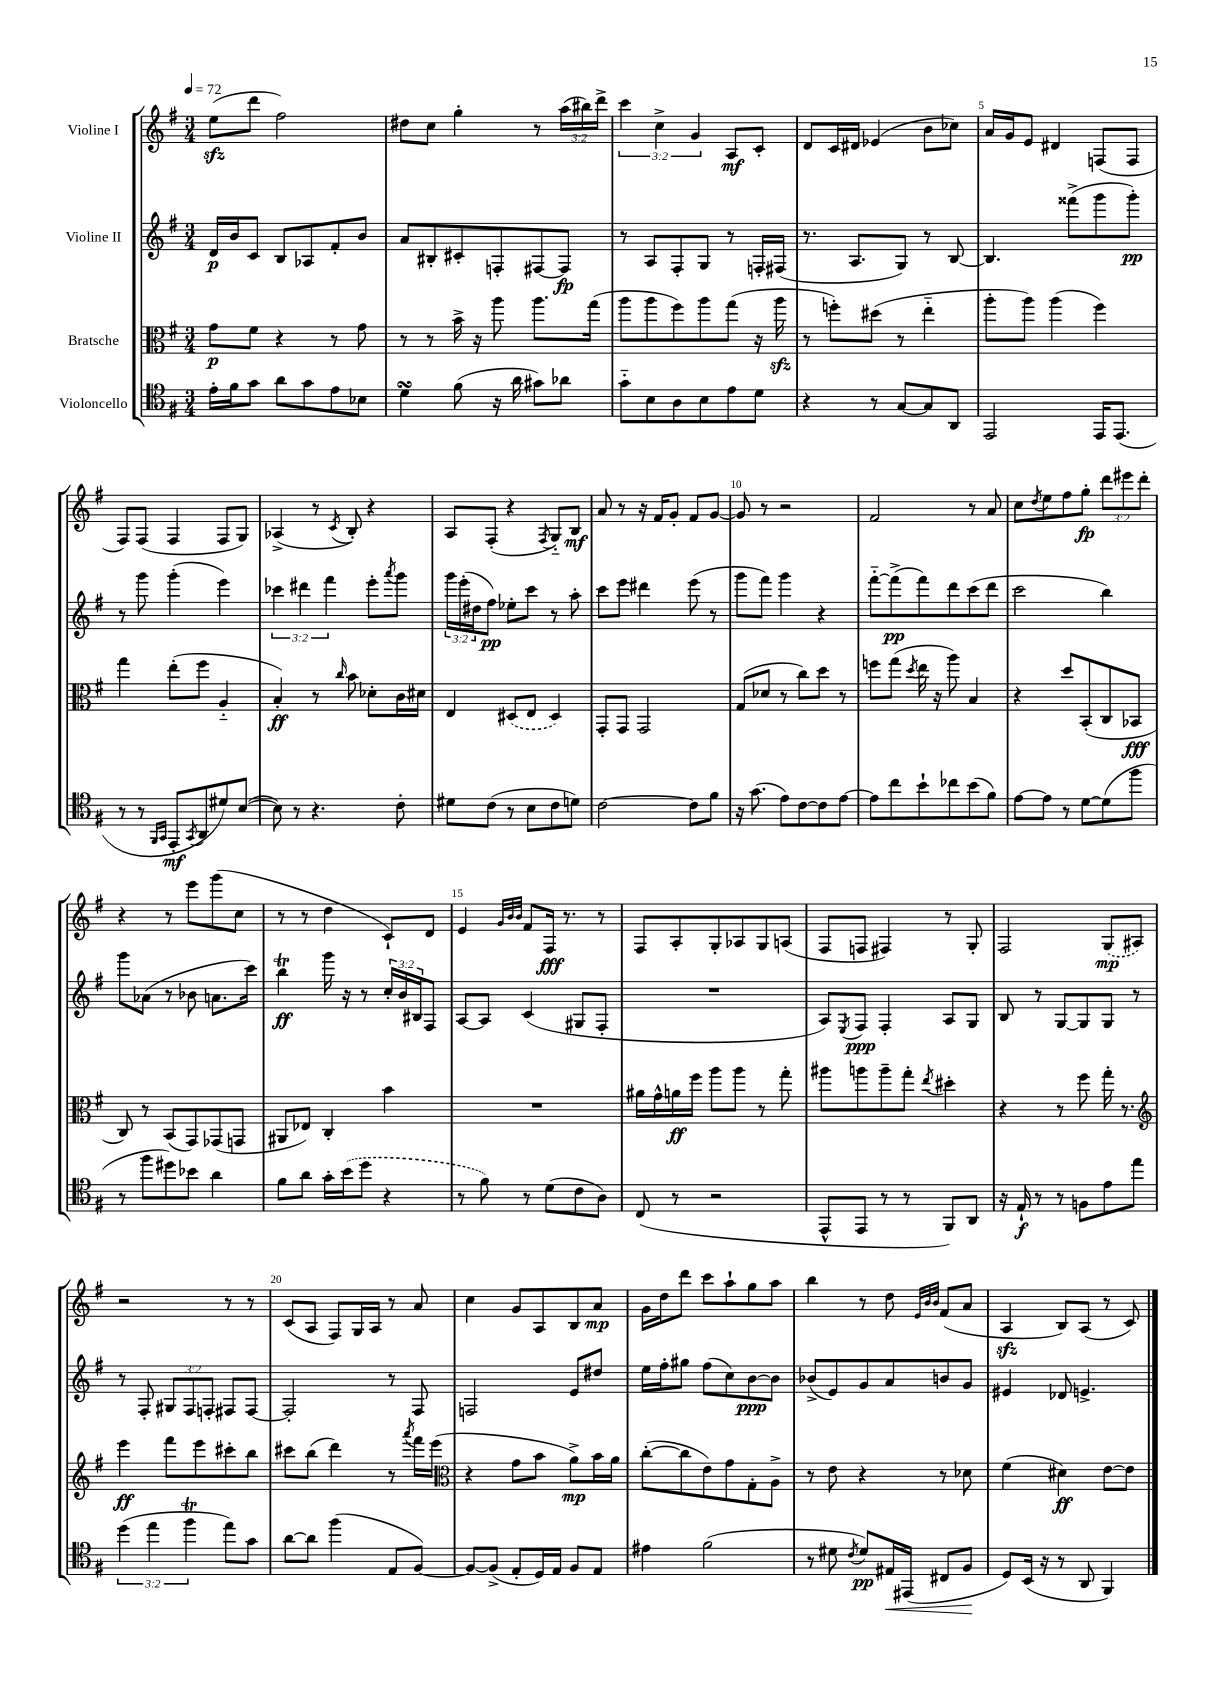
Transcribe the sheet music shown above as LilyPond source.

<<
\new StaffGroup <<
\new Staff = "s0" \with { instrumentName = "Violine I" } {
    \clef treble \key g \major \numericTimeSignature \time 3/4 \override Staff.TupletNumber.text = #tuplet-number::calc-fraction-text \tempo 4 = 72
    e''8\sfz( d'''8 fis''2) |
    dis''8 c''8 g''4-. r8 \tuplet 3/2 { a''16( bis''16) d'''16-> } |
    \tuplet 3/2 { c'''4 c''4-> g'4 } a8\mf c'8-. |
    d'8 c'16 dis'16 ees'4( b'8 ces''8) |
    a'16 g'16 e'8 dis'4 f8( f8 |
    fis8) fis8( fis4 fis8 g8) |
    aes4->( r8 \acciaccatura { c'8 } b8-.) r4 |
    a8 fis8-.( r4 \acciaccatura { fis8 } g8-_) b8\mf |
    a'8 r8 r16 fis'16 g'8-. fis'8 g'8~ |
    g'8 r8 r2 |
    fis'2 r8 a'8 |
    c''8 \acciaccatura { d''8 } e''8 fis''8 g''8-.\fp \tuplet 3/2 { d'''8 eis'''8 d'''8-. } |
    r4 r8 e'''8 g'''8( c''8 |
    r8 r8 d''4 c'8-!) d'8 |
    e'4 \grace { g'32 b'32 b'32 } fis'8 fis16\fff r8. r8 |
    fis8 a8-. g8-. aes8 g8 a8( |
    fis8 f8 fis4) r8 g8-. |
    fis2 \once \slurDashed g8\mp( ais8) |
    r2 r8 r8 |
    c'8( a8 fis8) g16 a16 r8 a'8 |
    c''4 g'8 a8 b8 a'8\mp |
    g'16 d''16 d'''8 c'''8 a''8-! g''8 a''8 |
    b''4 r8 d''8 \grace { e'32 b'32 b'32 } fis'8( a'8 |
    a4\sfz b8) a8( r8 c'8) \bar "|." |
}
\new Staff = "s1" \with { instrumentName = "Violine II" } {
    \clef treble \key g \major \numericTimeSignature \time 3/4 \override Staff.TupletNumber.text = #tuplet-number::calc-fraction-text
    d'16\p b'16 c'8 b8 aes8 fis'8-. b'8 |
    a'8 bis8-. cis'8-. f8-. fis8~ fis8\fp |
    r8 a8 fis8-. g8 r8 f16-. fis16( |
    r8. a8. g8) r8 b8~ |
    b4. fisis'''8->( g'''8 g'''8-.\pp) |
    r8 g'''8 g'''4-.( e'''4) |
    \tuplet 3/2 { ces'''4 dis'''4 fis'''4 } e'''8-. \acciaccatura { a'''8 } g'''8 |
    \tuplet 3/2 { g'''16 e'''16-.( dis''16 } fis''8\pp) ees''8-. c'''8 r8 a''8-. |
    c'''8 e'''8 dis'''4 e'''8( r8 |
    g'''8 fis'''8) g'''4 r4 |
    fis'''8~-_ fis'''8->\pp( fis'''8) d'''8 c'''8( d'''8 |
    c'''2 b''4) |
    g'''8 aes'8( r8 bes'8 a'8. c'''16) |
    b''4\trill\ff g'''16 r16 r8 \tuplet 3/2 { c''16-. b'16 bis16 } fis8 |
    a8~ a8 c'4( gis8 fis8-. |
    R2. |
    a8) \acciaccatura { e8 } fis8\ppp fis4-. a8 g8 |
    b8 r8 g8~ g8 g8 r8 |
    r8 fis8-. \tuplet 3/2 { gis8 fis8 f8-. } fis8 fis8~ |
    fis2-. r8 fis8 |
    f2 e'8 dis''8 |
    e''16 fis''16-. gis''8 fis''8( c''8) b'8~\ppp b'8 |
    bes'8->( e'8) g'8 a'8 b'8 g'8 |
    eis'4 des'8 e'4.-> \bar "|." |
}
\new Staff = "s2" \with { instrumentName = "Bratsche" } {
    \clef alto \key g \major \numericTimeSignature \time 3/4
    g'8\p fis'8 r4 r8 g'8 |
    r8 r8 b'16-> r16 a''8 a''8. g''16( |
    a''8 a''8 fis''8) a''8 g''8( r16 a''16\sfz |
    r8 f''8-.) dis''8( r8 e''4-_ |
    a''8-. a''8) a''4( fis''4) |
    g''4 e''8-.( fis''8 a4-_ |
    b4-.\ff) r8 \grace { c''16 } b'8 des'8-. c'16 dis'16 |
    e4 \once \slurDashed dis8( e8 dis4) |
    g,8-. g,8 g,2 |
    g8( des'8 r8 c''8) d''8 r8 |
    f''8 g''8( \acciaccatura { d''8 } e''16 r16 a''8) b4 |
    r4 d''8 b,8-.( c8 bes,8\fff |
    c8) r8 b,8( g,8) ges,8( g,8 |
    ais,8 ees8) c4-. b'4 |
    R2. |
    ais'16 g'16-^ a'16\ff fis''16 a''8 a''8 r8 g''8-. |
    ais''8 a''8 a''8-- g''8-. \acciaccatura { e''8 } dis''4-. |
    r4 r8 fis''8 g''16-. r8. |
    \clef treble e'''4\ff fis'''8 e'''8 cis'''8-. b''8 |
    cis'''8 b''8( d'''4) r8 \acciaccatura { a'''8 } fis'''16 e'''16( |
    \clef alto r4 g'8 b'8 a'8->\mp) b'16 a'16 |
    c''8~-.( c''8 e'8) g'8 g8-. a8-> |
    r8 e'8 r4 r8 des'8 |
    fis'4( dis'4\ff) e'8~ e'8 \bar "|." |
}
\new Staff = "s3" \with { instrumentName = "Violoncello" } {
    \clef tenor \key g \major \numericTimeSignature \time 3/4 \override Staff.TupletNumber.text = #tuplet-number::calc-fraction-text
    e'16-. fis'16 g'8 a'8 g'8 e'8 bes8 |
    d'4\turn fis'8( r16 a'16 gis'8) aes'8 |
    g'8-_ b8 a8 b8 e'8 d'8 |
    r4 r8 g8~ g8 a,8 |
    e,2 e,16 e,8.( |
    r8 r8 \grace { fis,16 g,16 } e,8-.\mf \acciaccatura { g,8 } a,8 dis'8) b8~( |
    b8) r8 r4. c'8-. |
    dis'8 c'8( r8 b8 c'8 d'8) |
    c'2~ c'8 fis'8 |
    r16 g'8.( e'8) c'8~ c'8 e'8~ |
    e'8 c''8 b'8-! ces''8 b'8( fis'8) |
    e'8~ e'8 r8 d'8~ d'8( fis''8 |
    r8 fis''8 dis''8) bes'8 a'4 |
    fis'8 a'8 g'16-. \once \slurDashed b'16( d''8 r4 |
    r8 fis'8) r8 d'8( c'8 a8) |
    c8( r8 r2 |
    e,8-^ e,8 r8 r8 fis,8) a,8 |
    r16 e16-!\f r8 r8 f8 e'8 e''8 |
    \tuplet 3/2 { d''4( e''4 fis''4\trill } e''8) g'8 |
    a'8~ a'8 fis''4( e8 fis8~) |
    fis8~ fis8->( e8-. d16) e16 fis8 e8 |
    eis'4 fis'2( |
    r8 dis'8 \acciaccatura { c'8 } dis'8\pp) eis16\< eis,16( cis8 fis8\! |
    d8) b,16( r16 r8 a,8 fis,4) \bar "|." |
}
>>
>>
\layout { \context { \Score \override BarNumber.break-visibility = ##(#f #t #t) barNumberVisibility = #(every-nth-bar-number-visible 5) } }
